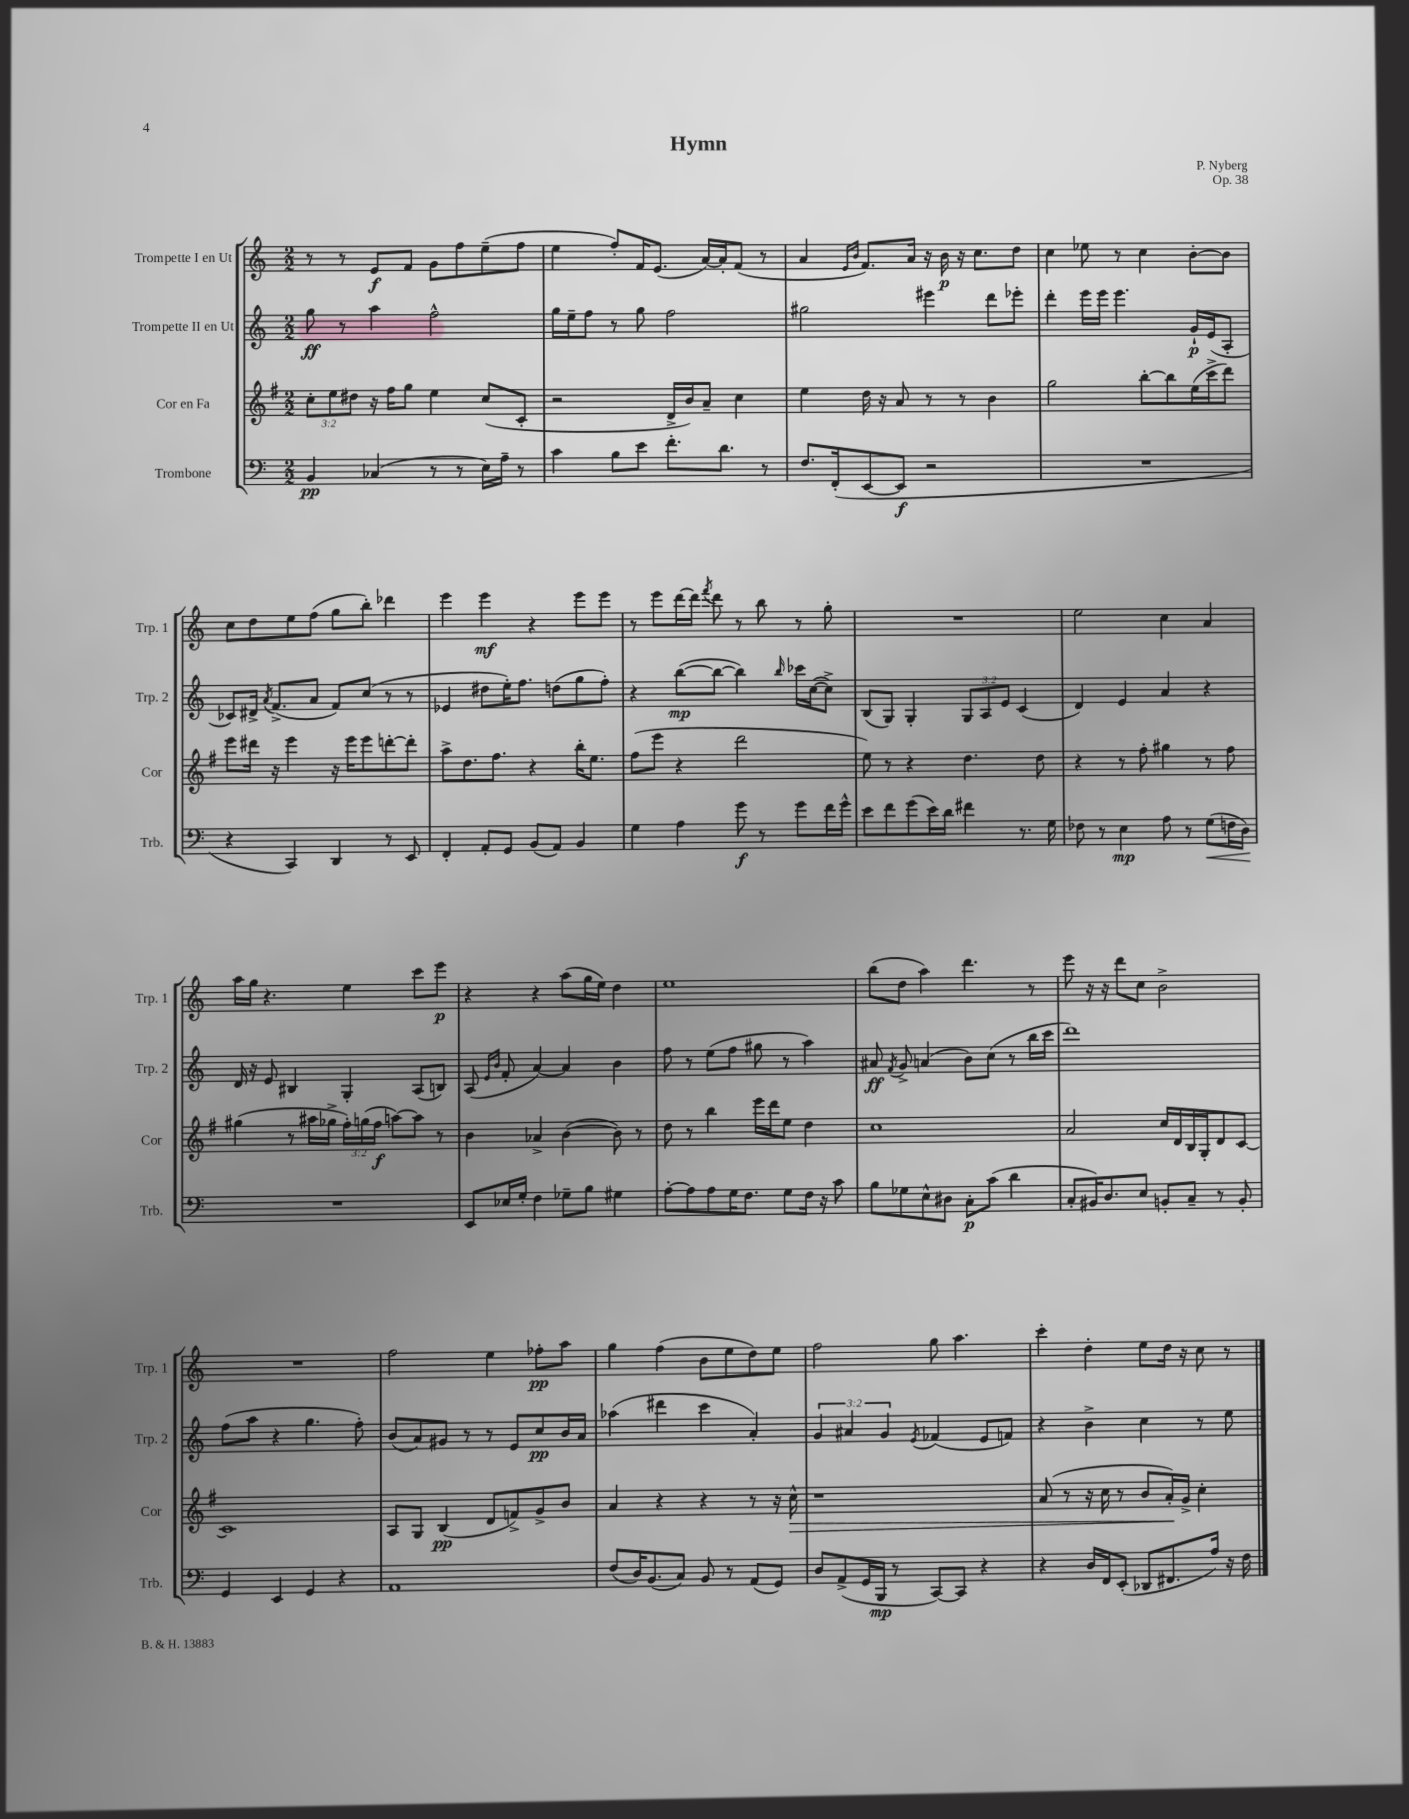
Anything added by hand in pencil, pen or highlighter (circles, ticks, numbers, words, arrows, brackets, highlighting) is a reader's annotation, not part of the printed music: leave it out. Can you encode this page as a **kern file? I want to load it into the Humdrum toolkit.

**kern	**dynam	**kern	**dynam	**kern	**dynam	**kern	**dynam
*part4	*part4	*part3	*part3	*part2	*part2	*part1	*part1
*staff4	*staff4	*staff3	*staff3	*staff2	*staff2	*staff1	*staff1
*I"Trombone	*	*I"Cor en Fa	*	*I"Trompette II en Ut	*	*I"Trompette I en Ut	*
*I'Trb.	*	*I'Cor	*	*I'Trp. 2	*	*I'Trp. 1	*
*clefF4	*	*clefG2	*	*clefG2	*	*clefG2	*
*k[]	*	*k[f#]	*	*k[]	*	*k[]	*
*M2/2	*	*M2/2	*	*M2/2	*	*M2/2	*
=1	=1	=1	=1	=1	=1	=1	=1
4BB/	pp	12cc'\L	.	8gg\	ff	8r	.
.	.	12ee\	.	.	.	.	.
.	.	.	.	8r	.	8r	.
.	.	12dd#X\J	.	.	.	.	.
(4C-X/	.	16r	.	4aa\	.	8e/L	f
.	.	16ff#\KL	.	.	.	.	.
.	.	8gg\J	.	.	.	8f/J	.
8r	.	4ee\	.	2ff^^\	.	8g\L	.
8r	.	.	.	.	.	8ff\	.
16E\LL)	.	(8cc/L	.	.	.	(8ee~\	.
16A~\JJ	.	.	.	.	.	.	.
8r	.	8c'/J	.	.	.	8ff\J	.
=2	=2	=2	=2	=2	=2	=2	=2
4c\	.	2r	.	16gg\LL	.	4ee\	.
.	.	.	.	16ee~\J	.	.	.
.	.	.	.	8ff\J	.	.	.
8B\L	.	.	.	8r	.	8ff'/L)	.
8e\J	.	.	.	8gg\	.	16f/K	.
.	.	.	.	.	.	(8.e/J	.
8.f'\L	.	16d^/LL	.	2ff\	.	.	.
.	.	16b/J)	.	.	.	.	.
.	.	8a~/J	.	.	.	[16a/LL)	.
8.d\J	.	.	.	.	.	16a'/J]	.
.	.	4cc\	.	.	.	(8f/J	.
8r	.	.	.	.	.	8r	.
=3	=3	=3	=3	=3	=3	=3	=3
8.F/L	.	4ee\	.	2gg#X\	.	4a/	.
(16FF'/k	.	.	.	.	.	.	.
.	.	.	.	.	.	16qqe/LL	.
.	.	.	.	.	.	16qqb/JJ	.
[8EE/	.	16dd\	.	.	.	8.f/L)	.
.	.	16r	.	.	.	.	.
8EE/J]	f	8a/	.	.	.	.	.
.	.	.	.	.	.	16a/Jk	.
2r	.	8r	.	4eee#X\	.	16r	.
.	.	.	.	.	.	16b\	p
.	.	8r	.	.	.	16r	.
.	.	.	.	.	.	8.cc\L	.
.	.	4b\	.	8ddd\L	.	.	.
.	.	.	.	8eee-X'\J	.	8dd\J	.
=4	=4	=4	=4	=4	=4	=4	=4
1r	.	2gg\	.	4ddd'\	.	4cc\	.
.	.	.	.	16eee\LL	.	8ee-X\	.
.	.	.	.	16eee\JJ	.	.	.
.	.	.	.	4.eee\	.	8r	.
.	.	[8bb'\L	.	.	.	4cc\	.
.	.	8bb\]	.	.	.	.	.
.	.	(16ee\L	.	16g`/LL	p	[8b'\L	.
.	.	16ccc^\J	.	(16e/J	.	.	.
.	.	8ddd\J)	.	8A'/J	.	8b\J]	.
!!LO:LB:g=z
=5	=5	=5	=5	=5	=5	=5	=5
4r	.	8eee\L	.	8c-X/L)	.	8cc\L	.
.	.	16ddd#X\Jk	.	16d#X^/Jk	.	8dd\	.
.	.	.	.	8qa/	.	.	.
.	.	16r	.	(8.f^/L	.	.	.
4CC/)	.	4eee\	.	.	.	8ee\	.
.	.	.	.	8a/J	.	(8ff\J	.
4DD/	.	16r	.	8f/L)	.	8gg\L	.
.	.	16eee\KL	.	.	.	.	.
.	.	8eee\	.	(8cc/J	.	8bb'\J)	.
8r	.	[8dddn'\	.	8r	.	4ddd-X\	.
8EE/	.	8ddd'\J]	.	8r	.	.	.
=6	=6	=6	=6	=6	=6	=6	=6
4FF'/	.	8aa^\L	.	4e-X/	.	4eee\	.
.	.	8.dd\	.	.	.	.	.
8AA'/L	.	.	.	8dd#X\L	.	4eee\	mf
.	.	8.ff#\J	.	.	.	.	.
8GG/J	.	.	.	16ee'\K)	.	.	.
.	.	.	.	8.ff\J	.	.	.
(8BB/L	.	4r	.	.	.	4r	.
8AA/J)	.	.	.	(8ddn\L	.	.	.
4BB/	.	16bb'\KL	.	8gg\	.	8eee\L	.
.	.	8.ee\J	.	.	.	.	.
.	.	.	.	8ff'\J)	.	8eee\J	.
=7	=7	=7	=7	=7	=7	=7	=7
4G\	.	(8ff#\L	.	4r	.	8r	.
.	.	8eee\J	.	.	.	8eee\L	.
4A\	.	4r	.	([8bb\L	mp	[16ddd\L	.
.	.	.	.	.	.	16ddd\JJ]	.
.	.	.	.	.	.	8qfff/	.
.	.	.	.	8bb\J_	.	8ddd\	.
8g\	f	2ddd\	.	4bb\])	.	8r	.
8r	.	.	.	.	.	8bb\	.
.	.	.	.	16qqbb/	.	.	.
8g\L	.	.	.	16ccc-X\LL	.	8r	.
.	.	.	.	([16cc\J	.	.	.
16f\L	.	.	.	8cc^\J])	.	8gg'\	.
16g^^\JJ	.	.	.	.	.	.	.
=8	=8	=8	=8	=8	=8	=8	=8
8e\L	.	8ee\)	.	(8B/L	.	1r	.
8f\	.	8r	.	8G/J)	.	.	.
(8g\	.	4r	.	4G'/	.	.	.
16e\L)	.	.	.	.	.	.	.
16d\JJ	.	.	.	.	.	.	.
4f#X\	.	4.dd\	.	12G/L	.	.	.
.	.	.	.	12A/	.	.	.
.	.	.	.	12e/J	.	.	.
8.r	.	.	.	(4c/	.	.	.
.	.	8dd\	.	.	.	.	.
16G\	.	.	.	.	.	.	.
=9	=9	=9	=9	=9	=9	=9	=9
8F-X\	.	4r	.	4d/)	.	2ee\	.
8r	.	.	.	.	.	.	.
4E\	mp	8r	.	4e/	.	.	.
.	.	8ff#'\	.	.	.	.	.
8A\	.	4gg#X\	.	4a/	.	4cc\	.
8r	.	.	.	.	.	.	.
!	!LO:HP:b	!	!	!	!	!	!
(8G\L	<	8r	.	4r	.	4a/	.
16Fn\L	.	8ff#\	.	.	.	.	.
16D\JJ)	.	.	.	.	.	.	.
.	[	.	.	.	.	.	.
!!LO:LB:g=z
=10	=10	=10	=10	=10	=10	=10	=10
1r	.	(4gg#X\	.	16d/	.	16aa\LL	.
.	.	.	.	16r	.	16gg\JJ	.
.	.	.	.	8e/	.	4.r	.
.	.	8r	.	4B#X/	.	.	.
.	.	16aa#X\LL	.	.	.	.	.
.	.	16gg-X^\JJ	.	.	.	.	.
.	.	24ff#'\LL)	.	4G'/	.	4ee\	.
.	.	(24ggn\	.	.	.	.	.
.	.	24ff#\JJ	f	.	.	.	.
.	.	[8aan\L)	.	.	.	.	.
.	.	8aa\J]	.	(8A/L	.	8ccc\L	.
.	.	8r	.	8Bn/J)	.	8eee\J	p
=11	=11	=11	=11	=11	=11	=11	=11
8EE/L	.	4b\	.	(8A/	.	4r	.
.	.	.	.	16qqe/LL	.	.	.
.	.	.	.	16qqb/JJ	.	.	.
16E-X/L	.	.	.	8f'/	.	.	.
16G'/JJ	.	.	.	.	.	.	.
4F\	.	4a-X^/	.	[4a/)	.	4r	.
8G-X~\L	.	([4b\	.	4a/]	.	(8aa\L	.
8B\J	.	.	.	.	.	16gg\L	.
.	.	.	.	.	.	16ee\JJ)	.
4G#X\	.	8b\])	.	4b\	.	4dd\	.
.	.	8r	.	.	.	.	.
=12	=12	=12	=12	=12	=12	=12	=12
[8A'\L	.	8dd\	.	8ff\	.	1ee	.
8A\]	.	8r	.	8r	.	.	.
8A\	.	4bb\	.	(8ee\L	.	.	.
16G\K	.	.	.	8ff\J	.	.	.
8.F\J	.	.	.	.	.	.	.
.	.	16eee\LL	.	8gg#X\	.	.	.
.	.	16ddd\J	.	.	.	.	.
8G\L	.	8ee\J	.	8r	.	.	.
16F\Jk	.	4dd\	.	4aa\)	.	.	.
16r	.	.	.	.	.	.	.
8c\	.	.	.	.	.	.	.
=13	=13	=13	=13	=13	=13	=13	=13
8B\L	.	1cc	.	8a#X/	ff	(8bb\L	.
.	.	.	.	8qf/	.	.	.
8G-X\	.	.	.	8g^/	.	8dd\J	.
8E^^\	.	.	.	(4an/	.	4aa\)	.
8D#X\J	.	.	.	.	.	.	.
8C'\L	p	.	.	8b\L)	.	4.ddd\	.
(8c\J	.	.	.	(8cc\J	.	.	.
4d\	.	.	.	8r	.	.	.
.	.	.	.	16bb\LL	.	8r	.
.	.	.	.	16ccc\JJ	.	.	.
=14	=14	=14	=14	=14	=14	=14	=14
8C'/L	.	2a/	.	1ddd)	.	8eee\	.
16BB#X/K)	.	.	.	.	.	16r	.
8.D/	.	.	.	.	.	16r	.
.	.	.	.	.	.	8ddd\L	.
8E/J	.	.	.	.	.	8cc\J	.
8BBn'/L	.	16cc/LL	.	.	.	2b^\	.
.	.	16d/	.	.	.	.	.
8C~/J	.	16B/	.	.	.	.	.
.	.	16G'/J	.	.	.	.	.
8r	.	8d/	.	.	.	.	.
8BB'/	.	[8c/J	.	.	.	.	.
!!LO:LB:g=z
=15	=15	=15	=15	=15	=15	=15	=15
4GG/	.	1c]	.	(8ff\L	.	1r	.
.	.	.	.	8aa\J	.	.	.
4EE/	.	.	.	4r	.	.	.
4GG/	.	.	.	4.gg\	.	.	.
4r	.	.	.	.	.	.	.
.	.	.	.	8ff'\)	.	.	.
=16	=16	=16	=16	=16	=16	=16	=16
1AA	.	8A/L	.	(8b/L	.	2ff\	.
.	.	8G/J	.	8a/)	.	.	.
.	.	(4B/	pp	8g#X/J	.	.	.
.	.	.	.	8r	.	.	.
.	.	8d/L	.	8r	.	4ee\	.
.	.	8fn^/)	.	8e/L	.	.	.
.	.	8g^/	.	8cc/	pp	8ff-X'\L	pp
.	.	8b/J	.	16b/L	.	8aa\J	.
.	.	.	.	16a/JJ	.	.	.
=17	=17	=17	=17	=17	=17	=17	=17
(8F/L	.	4a/	.	(4aa-X\	.	4gg\	.
16D/K)	.	.	.	.	.	.	.
(8.BB/	.	.	.	.	.	.	.
.	.	4r	.	4ddd#X\	.	(4ff\	.
8C/J)	.	.	.	.	.	.	.
8BB/	.	4r	.	4ccc\	.	8b\L	.
8r	.	.	.	.	.	8ee\	.
(8AA/L	.	8r	.	4a'/)	.	8dd\)	.
8GG/J)	.	16r	.	.	.	8ee\J	.
!	!	!	!LO:HP:b	!	!	!	!
.	.	16cc^^\	>	.	.	.	.
=18	=18	=18	=18	=18	=18	=18	=18
8D/L	.	1r	.	6g/	.	2ff\	.
(8AA^/	.	.	.	.	.	.	.
.	.	.	.	6a#X/	.	.	.
16GG/L	.	.	.	.	.	.	.
16BBB/JJ	mp	.	.	.	.	.	.
.	.	.	.	6g/	.	.	.
8r	.	.	.	.	.	.	.
.	.	.	.	8qe/	.	.	.
[8CC/L)	.	.	.	(4f-X/	.	8gg\	.
8CC/J]	.	.	.	.	.	4.aa\	.
4r	.	.	.	8e/L	.	.	.
.	.	.	.	8fn/J)	.	.	.
=19	=19	=19	=19	=19	=19	=19	=19
4r	.	(8a/	.	4r	.	4ccc'\	.
.	.	8r	.	.	.	.	.
16D/LL	.	16r	.	4b^\	.	4dd'\	.
16FF/J	.	16cc\	.	.	.	.	.
(8EE'/J	.	8r	.	.	.	.	.
8DD-X/L	.	8b/L	.	4cc\	.	8ee\L	.
8.FF#X/	.	16a'/L)	.	.	.	16dd\Jk	.
.	.	16g^/JJ	]	.	.	16r	.
.	.	4cc'\	.	8r	.	8cc\	.
16A/Jk)	.	.	.	.	.	.	.
16r	.	.	.	8ee\	.	8r	.
16F\	.	.	.	.	.	.	.
==	==	==	==	==	==	==	==
*-	*-	*-	*-	*-	*-	*-	*-
